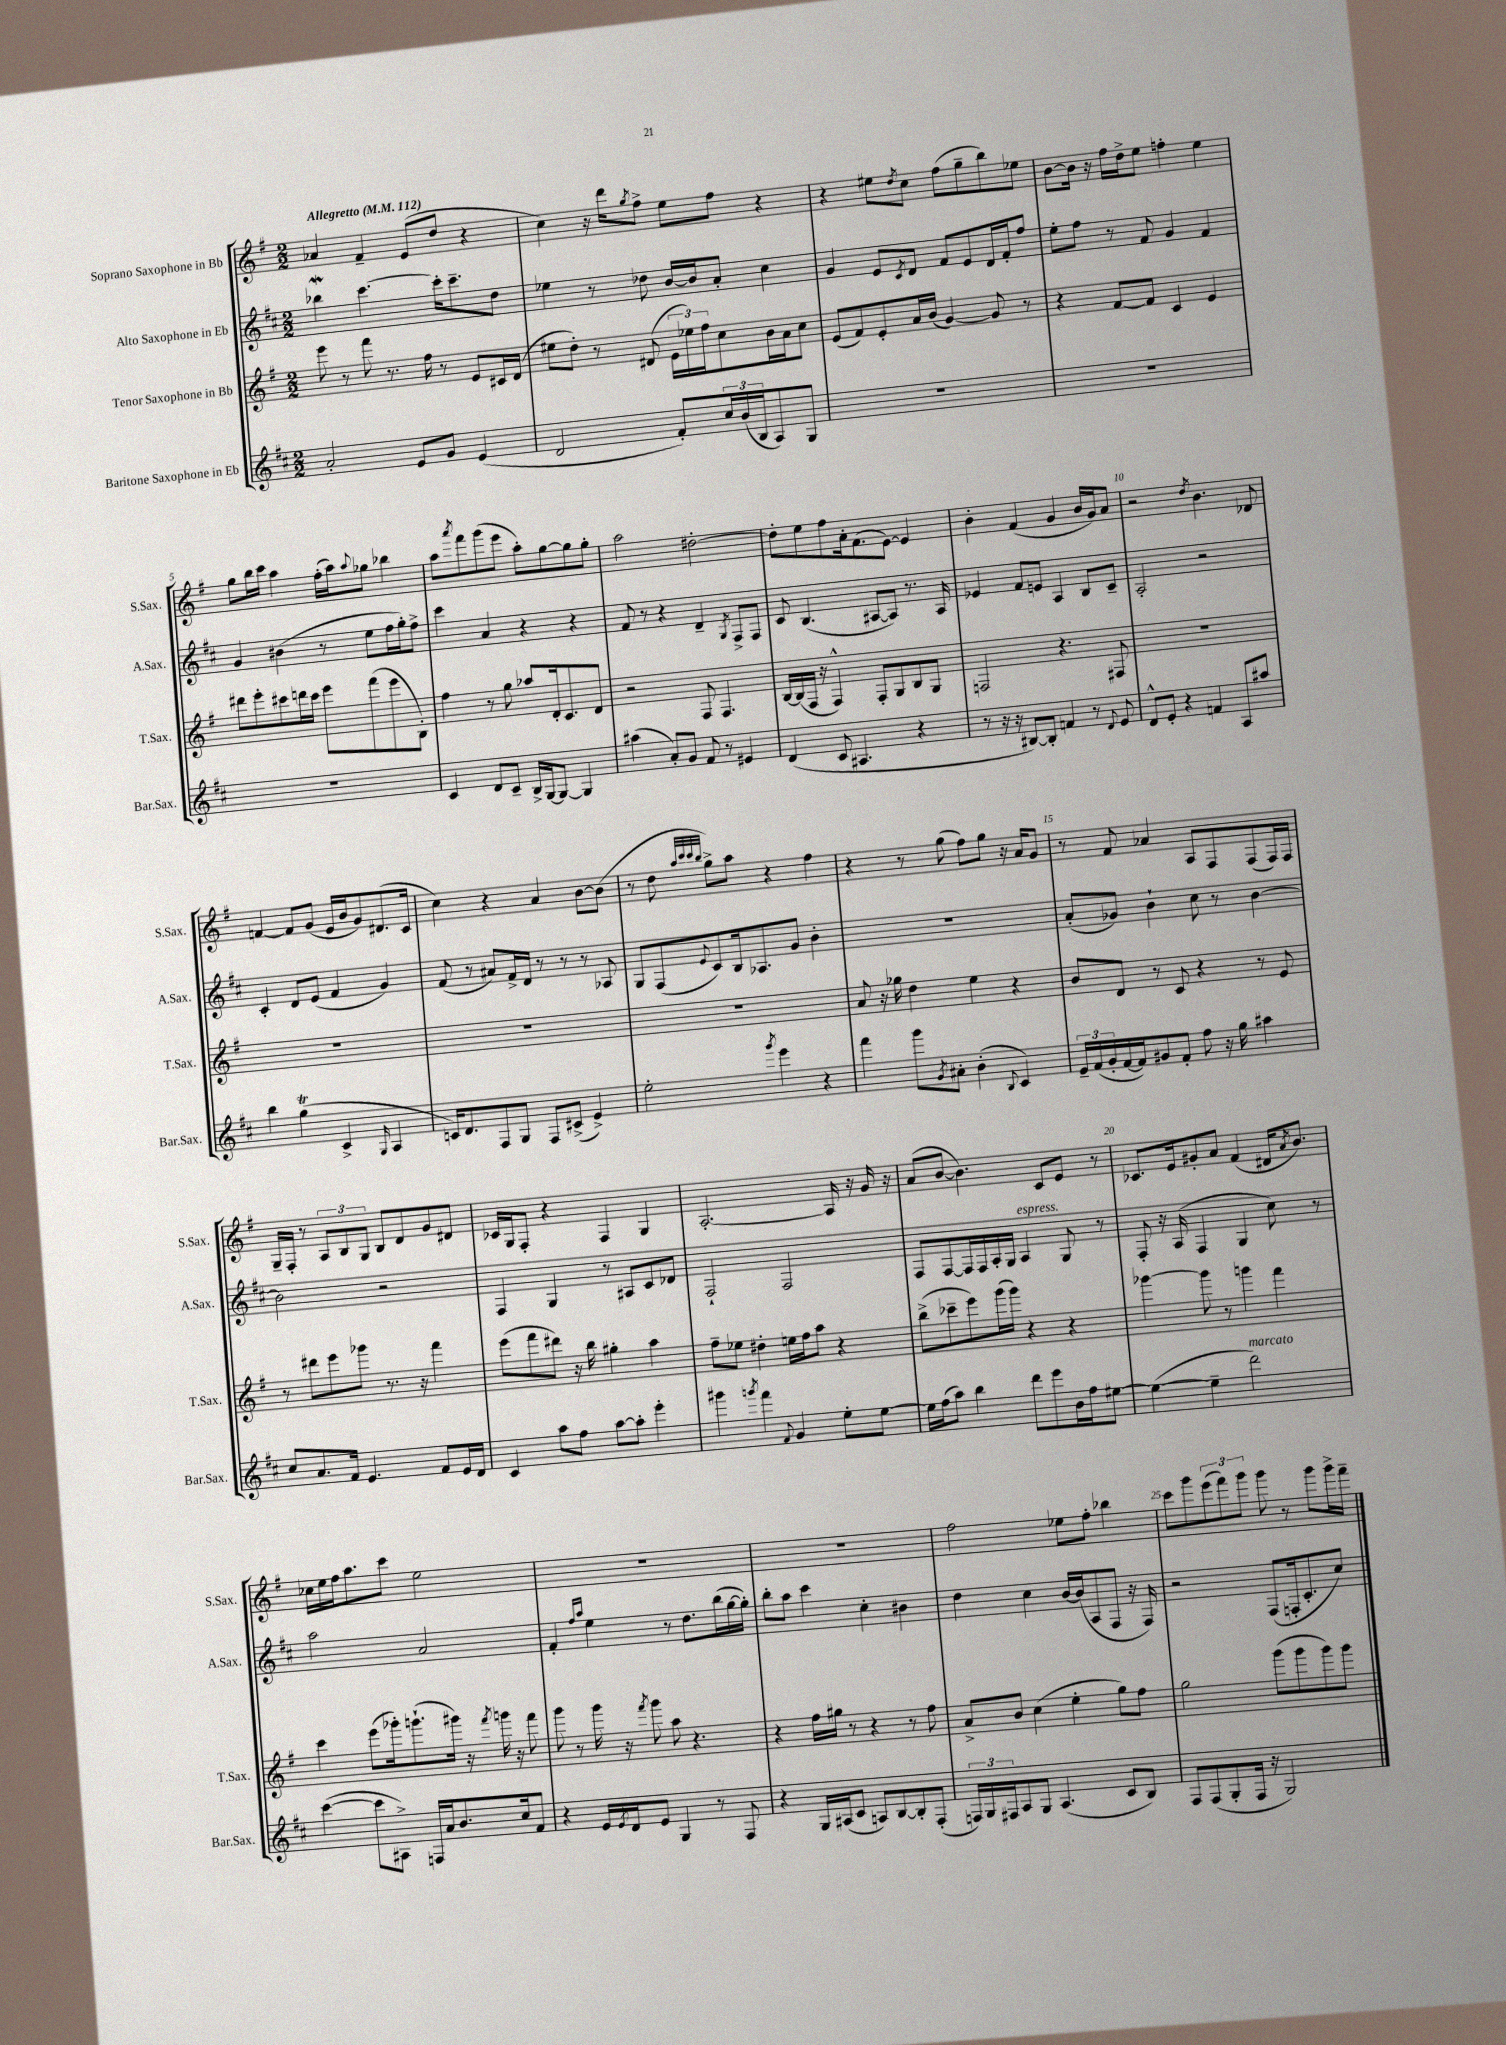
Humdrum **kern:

**kern	**kern	**kern	**kern
*staff4	*staff3	*staff2	*staff1
*clefG2	*clefG2	*clefG2	*clefG2
*k[f#c#]	*k[f#]	*k[f#c#]	*k[f#]
*M2/2	*M2/2	*M2/2	*M2/2
*MM112	*MM112	*MM112	*MM112
2a'	8eee	4bb-	4a-
.	8r	.	.
.	8fff#	[4.ccc#	4f#~
.	8.r	.	.
8e	.	.	(8e
.	16ff#	.	.
8g	8r	16ccc#']	8dd
.	.	8.ccc#~	.
(4e	8e	.	4r
.	16c#	8dd	.
.	(16d	.	.
=	=	=	=
2d	8ee#	4ee-	4cc)
.	8dd')	.	.
.	8r	8r	16r
.	.	.	16ddd
.	.	.	8qgg
.	(8d#	8dd-	8ff#^
8f#')	24e	[16b	8ee
.	24ee-)	.	.
.	.	16b]	.
.	24ff#	.	.
24cc#	8cc	8a'	8ff#
(24b	.	.	.
24B	.	.	.
8A)	16b	4cc#	4r
.	16a	.	.
8G	8cc	.	.
=	=	=	=
1r	(8e	4g	4r
.	8f#)	.	.
.	8e'	8e	8ee#
.	.	8qc#	8qdd
.	16a	8d	8cc
.	(16b	.	.
.	[4g)	8f#	(8ff#
.	.	8e	8gg~
.	8g]	16d	8bb)
.	.	16f#'	.
.	8r	8ff#	8ee-
=	=	=	=
1r	4r	8ee'	[8b
.	.	8ff#	16b]
.	.	.	16r
.	[8f#	8r	16ff#
.	.	.	16dd^
.	8f#]	8f#	8ee
.	4c	4g	4ff'
.	4e	4f#	4ee
=	=	=	=
1r	8ddd#	4g	8gg
.	8eee'	.	16bb
.	.	.	16ccc
.	8ccc#	(4b#	4aa
.	16ddd	.	.
.	16ccc#	.	.
.	8eee	8r	(16ff#'
.	.	.	16aa)
.	.	.	8qqaa
.	(8fff#	8ee	8gg-
.	8eee	16ff#	4bb-
.	.	16gg')	.
.	8B')	8ff#^	.
=	=	=	=
4c#	4ff#	4ccc#	8aa
.	.	.	8qaaa
.	.	.	8fff#
8d	8r	4a	(8ggg
8c#~	8gg	.	8eee
16B^	8aa-	4r	8aa')
[16G	.	.	.
8G_	16d'	.	[8gg
.	8.c	.	.
4G]	.	4r	8gg]
.	8d	.	8gg'
=	=	=	=
(4aa#	2r	8f#	2aa
.	.	8r	.
8a')	.	4r	.
8g	.	.	.
8f#	8F#	4d~	[2dd#'
8r	4.F#	.	.
.	.	8qG	.
4e#	.	8F#^	.
.	.	8F#	.
=	=	=	=
(4d	[16B	8c#	8dd#']
.	(16B]	.	.
.	16F#	(4.B	8ee
.	16r	.	.
8c#	4F#^^)	.	8ff#
4.A#	.	.	16a'
.	.	.	(8.f#
.	8F#'	[8A#	.
.	8G	8A#])	[8e)
4r	8B	8.r	4e]
.	8G	.	.
.	.	16A#	.
=	=	=	=
8r	2F	4e-	4b'
16r	.	.	.
16r	.	.	.
[8B#)	.	8f#	(4f#
8B#']	.	8e	.
4f	4.r	4A	4g
8r	.	8B	16b
.	.	.	16g)
8qqd	.	.	.
8e	8F#	8c#~	8a
=	=	=	=
8d^^	1r	2A'	2r
8e'	.	.	.
4r	.	.	.
.	.	.	8qdd
4f	.	2r	4.b
8A	.	.	.
8aa#	.	.	8d-
=	=	=	=
4bb	1r	4c#'	[4f
(4gg	.	8d	8f]
.	.	(8e	(8g
4c#^	.	4f#	16e
.	.	.	16b
.	.	.	8g)
16qqG	.	.	.
4A	.	4g)	(8.d#
.	.	.	16c
=	=	=	=
16c)	1r	(8f#	4cc)
8.d	.	.	.
.	.	8r	.
8F#	.	8a#)	4r
8G	.	16f#^	.
.	.	16d	.
8F#	.	8r	4a
(8c#^	.	8r	.
4e^)	.	8r	[8b
.	.	8A-	(8b]
=	=	=	=
2ee'	1r	8G	8r
.	.	(8F#	8dd
.	.	.	32qqaa
.	.	.	32qqccc
.	.	.	32qqccc
.	.	8qqe	32qqbb
.	.	8c#)	8gg^)
.	.	16B	8aa
.	.	8.A-	.
8qggg	.	.	.
4eee	.	.	4r
.	.	8g	.
4r	.	4b'	4ff#
=	=	=	=
4fff#	8a	1r	4r
.	16r	.	.
.	16gg-	.	.
8ggg	4dd	.	8r
8qg	.	.	.
8a#'	.	.	(8gg
(4b'	4ee	.	8ff#)
.	.	.	8gg
8qqB	.	.	.
4c#)	4r	.	16r
.	.	.	16a
.	.	.	8g
=	=	=	=
24e~	8b	(8a'	8r
(24f#	.	.	.
24g'	.	.	.
[16f#	8d	8g-)	8f#
16f#])	.	.	.
8g#	8r	4b`	4a-
8f#'	8c	.	.
8ff#	4r	8cc#	8A
16r	.	8r	8F#
16gg	.	.	.
4aa#	8r	[4b	(8F#
.	8e	.	16F#)
.	.	.	16F#
=	=	=	=
8cc#	8r	2b]	16G~
.	.	.	16F#'
8.a	8ddd#	.	8r
.	8eee	.	12A
16f#	.	.	.
.	.	.	12B
4.e	8ggg-	.	.
.	.	.	12G
.	8.r	2r	8B
.	.	.	8d
.	16r	.	.
8f#	4fff#	.	8g
16e	.	.	8d#
16d	.	.	.
=	=	=	=
4c#	(8eee	4F#	16c-
.	.	.	16G
.	8fff#	.	8F#'
8aa	8ddd#)	4G	4r
8ff#	16r	.	.
.	16bb	.	.
[8aa	4gg#'	8r	4F#
8aa']	.	8A#	.
4eee'	4aa	8c#	4G
.	.	8d-	.
=	=	=	=
4ggg#	8ff#~	2F#`	[2.A'
.	8ee-	.	.
8qggg	.	.	.
4fff#	4dd#'	.	.
8qqf#	.	.	.
4g	16ee	2F#	.
.	16ff#	.	.
.	8aa	.	.
8ee'	4r	.	16A]
.	.	.	16r
[8ee	.	.	16g
.	.	.	16r
=	=	=	=
16ee]	(8bb^	8F#	(8a
(16ff#	.	.	.
8aa)	8ccc-~	[8F#	[8b
4bb	8eee)	16F#]	4.b])
.	.	16F#	.
.	(16ggg	16A'	.
.	16ggg)	16G	.
8ddd	4r	4A	.
8eee	.	.	8c
16b	4r	8G	8e
16ff#	.	.	.
[8ee#	.	8r	8r
=	=	=	=
(4ee#_	[4ggg-	8F#'	8.c-
.	.	16r	.
.	.	(16A	16e
4ee#~]	8ggg-]	4F#	8g#'
.	8r	.	8a
2ddd)	4ggg	4G	(4f#
.	4fff#	8cc#)	16d#
.	.	.	8qa
.	.	.	8.b)
.	.	8r	.
=	=	=	=
([4ccc#	4ccc	2aa	16cc-
.	.	.	16ee
.	.	.	16ff#
.	.	.	8.aa
8ccc#]	(8eee	.	.
8A#^)	16ggg-')	.	8ccc
.	(8.ggg`	.	.
16F	.	2a	2ee
16a	.	.	.
8.b	16ggg#)	.	.
.	16r	.	.
.	8qfff#	.	.
.	16ggg	.	.
16cc#	16r	.	.
8f#	8fff#	.	.
=	=	=	=
4r	8ggg	4f#'	1r
.	8r	.	.
.	.	16qqff#	.
.	.	16qqaa	.
16e	16ggg	4ee	.
8qe	.	.	.
16d	16r	.	.
.	8qfff#	.	.
8e	8ggg	.	.
4G	8aa	8r	.
.	4.r	8.dd	.
8r	.	.	.
.	.	(16bb	.
8F#	.	[16gg	.
.	.	16gg'])	.
=	=	=	=
4r	4r	8bb'	1r
.	.	8aa	.
16G	16ff#	4ccc#	.
(16A#	16gg#	.	.
8c#	8r	.	.
8A)	4r	4cc#'	.
[8B	.	.	.
8B']	8r	4b#	.
(8F#'	8ff#	.	.
=	=	=	=
24F)	8a^	4dd	2ff#
24G	.	.	.
24F#	.	.	.
8A	8b	.	.
8G	(4cc	4cc#	.
(4.A	.	.	.
.	4ee'	[16b	8ee-
.	.	(16b]	.
.	.	8A	8ff#'
8c#	8gg)	8F#	4bb-
8B)	8ff#	16r	.
.	.	16F#)	.
=	=	=	=
8F#	2gg	2r	8ccc
(8F#	.	.	8ggg
8G'	.	.	(12eee
.	.	.	12fff#)
16F#	.	.	.
.	.	.	12ggg
16r	.	.	.
2G)	(8ggg	(8F#	8ggg
.	8ggg	16F'	8r
.	.	8.c#'	.
.	8ggg)	.	8ggg
.	8ggg	8cc#)	16ggg^
.	.	.	16fff#~
==	==	==	==
*-	*-	*-	*-
